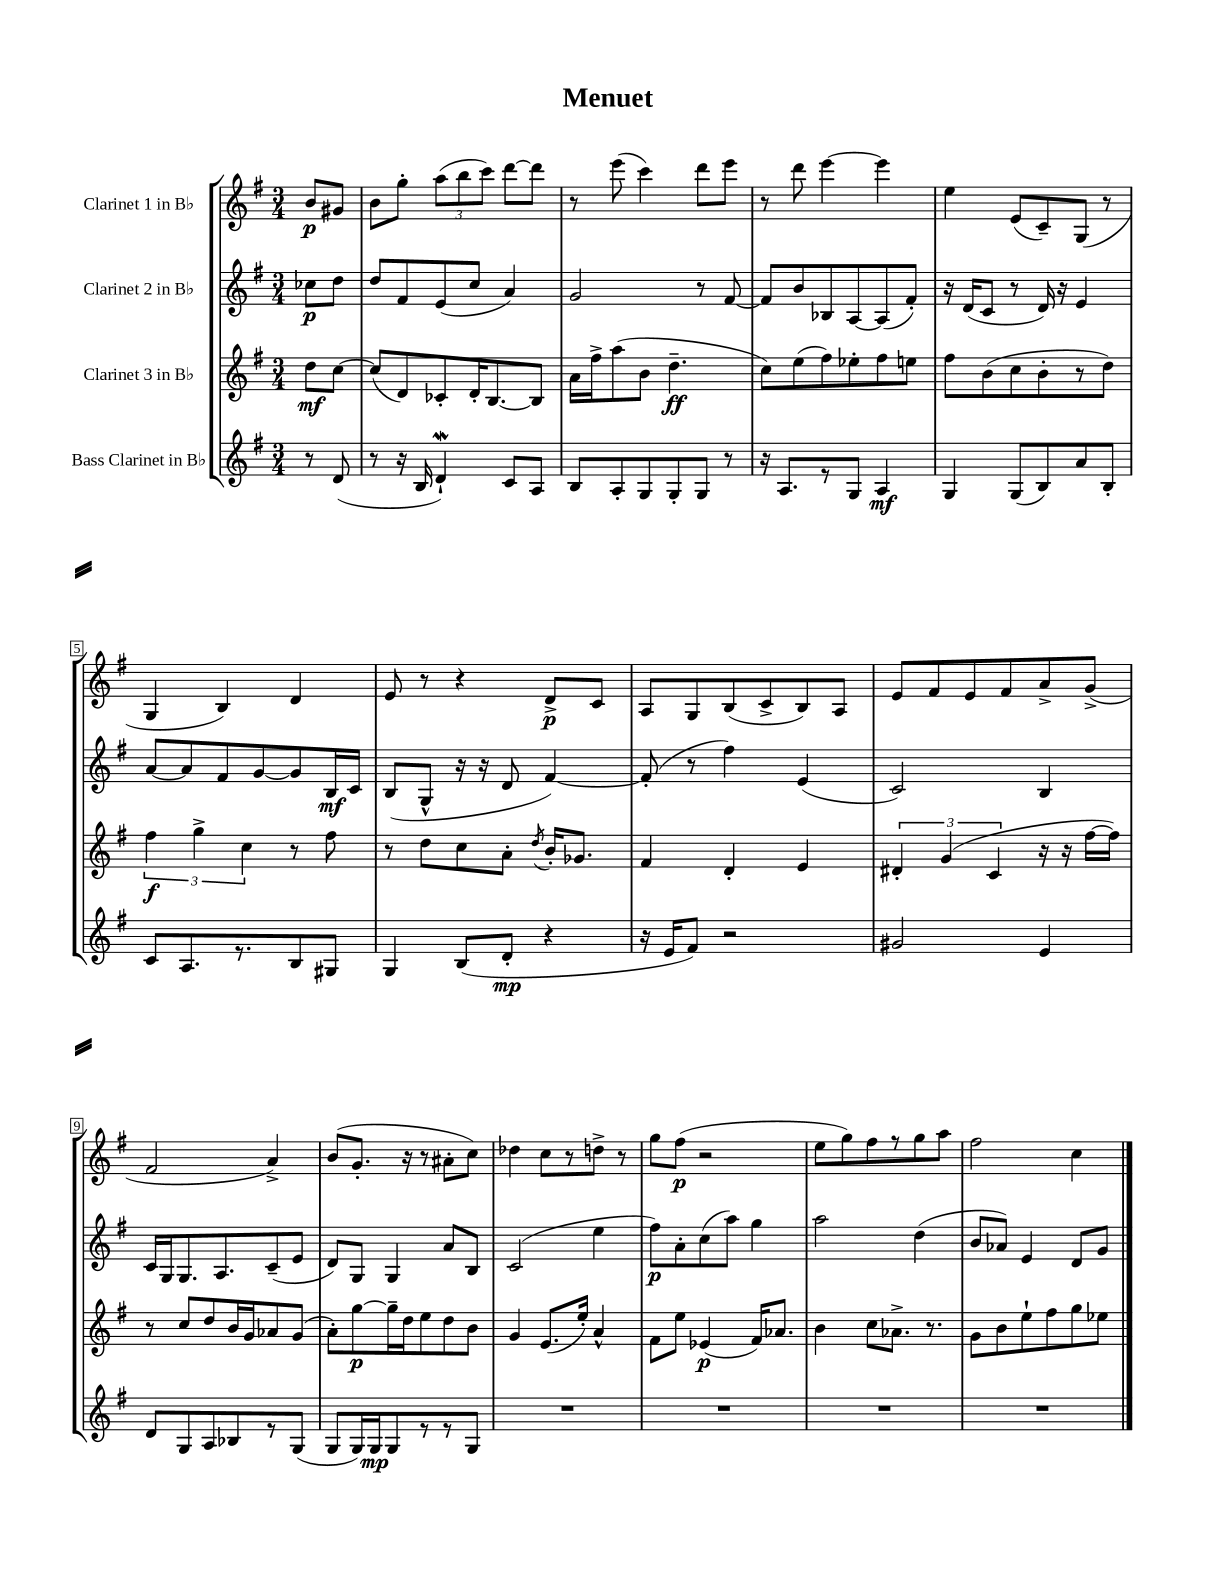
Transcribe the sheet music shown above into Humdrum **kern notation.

**kern	**kern	**kern	**kern
*staff4	*staff3	*staff2	*staff1
*clefG2	*clefG2	*clefG2	*clefG2
*k[f#]	*k[f#]	*k[f#]	*k[f#]
*M3/4	*M3/4	*M3/4	*M3/4
8r	8dd\L	8cc-\L	8b/L
(8d/	[8cc\J	8dd\J	8g#/J
=	=	=	=
8r	(8cc/]L	8dd/L	8b\L
16r	8d/)	8f#/	8gg'\J
16B/	.	.	.
4d`/)	8c-'/	(8e/	(12aa\L
.	.	.	12bb\
.	16d'/K	8cc/J	.
.	.	.	12ccc\J)
.	[8.B/	.	.
8c/L	.	4a/)	[8ddd\L
8A/J	8B/]J	.	8ddd\]J
=	=	=	=
8B/L	16a\LL	2g/	8r
.	16ff#^\J	.	.
8A'/	(8aa\	.	(8eee\
8G/	8b\J	.	4ccc\)
8G'/	4.dd~\	.	.
8G/J	.	8r	8ddd\L
8r	.	[8f#/	8eee\J
=	=	=	=
16r	8cc\L)	8f#/]L	8r
8.A/L	.	.	.
.	(8ee\	8b/	8ddd\
8r	8ff#\)	8B-/	[4eee\
8G/J	8ee-'\	[8A/	.
4A/	8ff#\	(8A/]	4eee\]
.	8ee\J	8f#'/J)	.
=	=	=	=
4G/	8ff#\L	16r	4ee\
.	.	(16d/LK	.
.	(8b\	8c/J	.
(8G/L	8cc\	8r	(8e/L
8B/)	8b'\	16d/)	8c~/)
.	.	16r	.
8a/	8r	4e/	(8G/J
8B'/J	8dd\J)	.	8r
=	=	=	=
8c/L	6ff#\	[8a/L	4G/
8.A/	.	8a/]	.
.	6gg^\	.	.
.	.	8f#/	4B/)
8.r	.	.	.
.	6cc\	.	.
.	.	[8g/	.
8B/	8r	8g/]	4d/
8G#/J	8ff#\	16B/L	.
.	.	16c/JJ	.
=	=	=	=
4G/	8r	(8B/L	8e/
.	8dd\L	8G^^/J	8r
(8B/L	8cc\	16r	4r
.	.	16r	.
8d'/J	8a'\J	8d/	.
.	8qdd/	.	.
4r	16b'/LK	[4f#/)	8d^/L
.	8.g-/J	.	.
.	.	.	8c/J
=	=	=	=
16r	4f#/	(8f#'/]	8A/L
16e/LK	.	.	.
8f#/J)	.	8r	8G/
2r	4d'/	4ff#\)	(8B/
.	.	.	8c^/
.	4e/	(4e/	8B/)
.	.	.	8A/J
=	=	=	=
2g#/	6d#'/	2c/)	8e/L
.	.	.	8f#/
.	(6g/	.	.
.	.	.	8e/
.	6c/	.	.
.	.	.	8f#/
4e/	16r	4B/	8a^/
.	16r	.	.
.	[16ff#\LL	.	(8g^/J
.	16ff#\]JJ)	.	.
=	=	=	=
8d/L	8r	16c/LL	2f#/
.	.	16G/J	.
8G/	8cc/L	8.G/	.
8A/	8dd/	.	.
.	.	8.A/	.
8B-/	16b/L	.	.
.	16g/J	.	.
8r	8a-/	(8c~/	4a^/)
(8G/J	(8g/J	8e/J	.
=	=	=	=
8G/L	8a'\L)	8d/L)	(8b/L
16G/L)	[8gg\	8G/J	8.g'/J
16G/J	.	.	.
8G/	16gg~\]L	4G/	.
.	16dd\J	.	16r
8r	8ee\	.	8r
8r	8dd\	8a/L	8a#'\L
8G/J	8b\J	8B/J	8cc\J)
=	=	=	=
2.r	4g/	(2c/	4dd-\
.	(8.e/L	.	8cc\L
.	.	.	8r
.	16ee'/Jk)	.	.
.	4a^^/	4ee\	8dd^\J
.	.	.	8r
=	=	=	=
2.r	8f#\L	8ff#\L)	8gg\L
.	8ee\J	8a'\	(8ff#\J
.	(4e-/	(8cc\	2r
.	.	8aa\J)	.
.	16f#/LK)	4gg\	.
.	8.a-/J	.	.
=	=	=	=
2.r	4b\	2aa\	8ee\L
.	.	.	8gg\)
.	8cc\L	.	8ff#\
.	8.a-^\J	.	8r
.	.	(4dd\	8gg\
.	8.r	.	.
.	.	.	8aa\J
=	=	=	=
2.r	8g\L	8b/L	2ff#\
.	8b\	8a-/J)	.
.	8ee`\	4e/	.
.	8ff#\	.	.
.	8gg\	8d/L	4cc\
.	8ee-\J	8g/J	.
==	==	==	==
*-	*-	*-	*-
